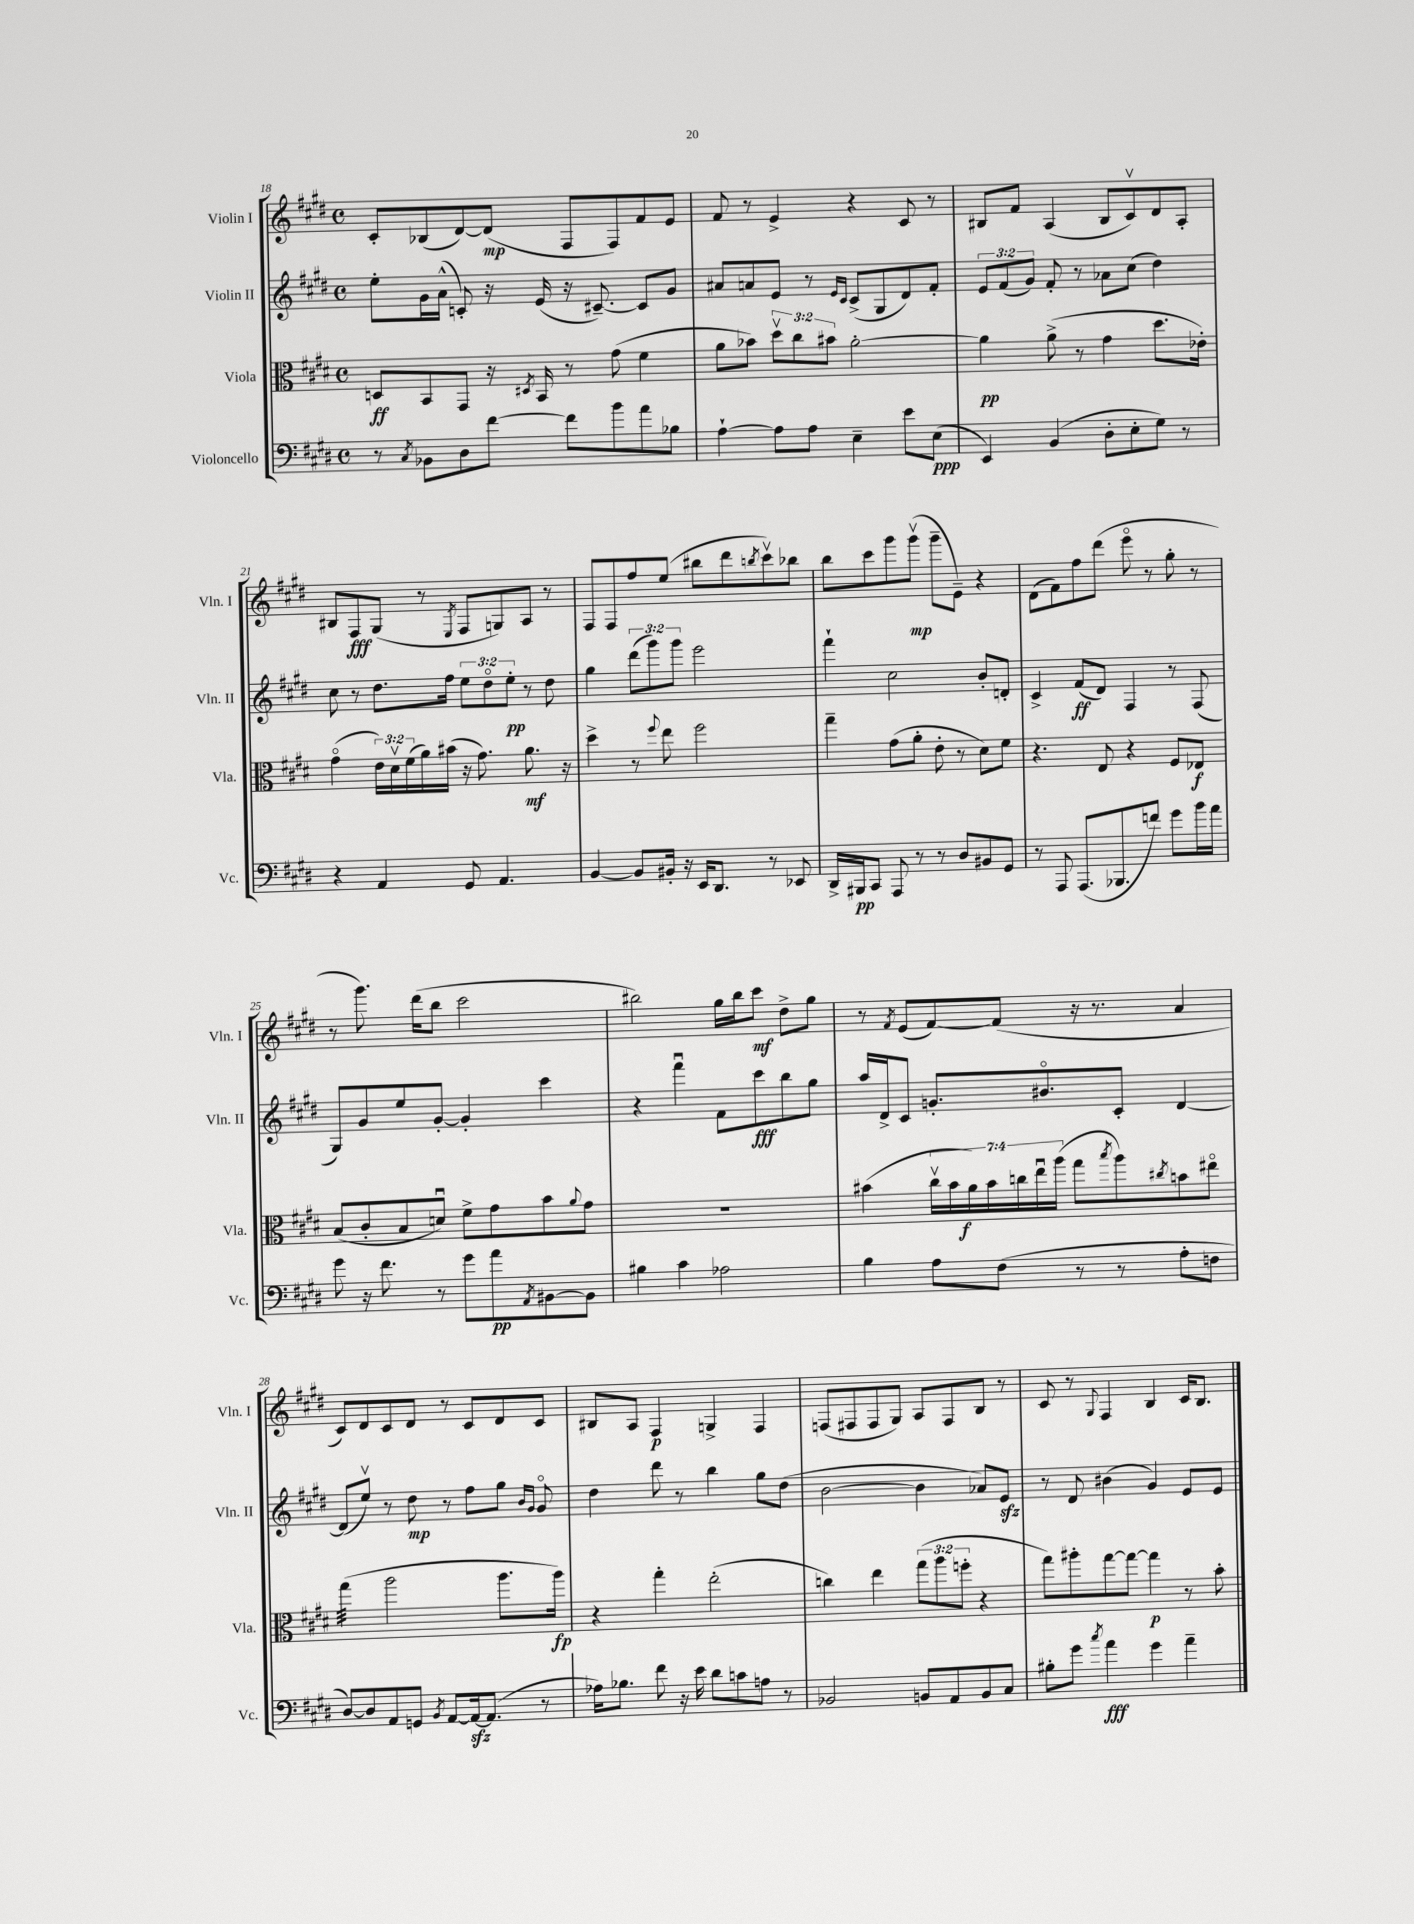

**kern	**kern	**kern	**kern
*staff4	*staff3	*staff2	*staff1
*clefF4	*clefC3	*clefG2	*clefG2
*k[f#c#g#d#]	*k[f#c#g#d#]	*k[f#c#g#d#]	*k[f#c#g#d#]
*M4/4	*M4/4	*M4/4	*M4/4
*met(c)	*met(c)	*met(c)	*met(c)
8r	8D/L	8ee'\L	8c#'/L
8qC#/	.	.	.
8BB-\L	8BB/	16g#\L	(8B-/
.	.	(16a^^\JJ	.
8D#\	8GG#/J	8c'/)	[8d#/)
[8f#\J	16r	16r	(8d#/]J
.	8qD#/	.	.
.	16BB/	(16e/	.
8f#\]L	8r	16r	8F#/L
.	.	[8.c#~/)	.
8b\	(8g#\	.	8F#/)
8a\	4f#\	8c#/]L	8f#/
8B-\J	.	8g#/J	8e/J
=	=	=	=
[4A`\	8a\L	8a#/L	8f#/
.	8b-\J)	8a/	8r
8A\]L	12dd#v\L	8e/J	4e^/
.	12cc#\	.	.
8A\J	.	8r	.
.	12b#\J	.	.
.	.	16qqe/LL	.
.	.	16qqc#/JJ	.
4E~\	[2a'\	(8c#^/L	4r
.	.	8G#/	.
8e\L	.	8d#/)	8c#/
(8E\J	.	8f#'/J	8r
=	=	=	=
4EE/)	4a\]	12e/L	8B#/L
.	.	(12f#/	.
.	.	.	8f#/J
.	.	12g#/J)	.
(4BB/	(8a^\	8f#'/	(4A/
.	8r	8r	.
8D#'\L	4g#\	8a-\L	8B#/L
8E'\	.	(8cc#\J	8c#v/)
8G#\J)	8.dd#\L	4dd#\)	8d#/
8r	.	.	8A'/J
.	16e-'\Jk)	.	.
=	=	=	=
4r	(4g#o\	8cc#\	8B#/L
.	.	8r	8F#/
4AA/	24e\LL)	8.dd#\L	(8G#/J
.	24d#v\	.	.
.	(24f#\	.	.
.	16a\)	.	8r
.	(16b#\JJ	16ff#\Jk	.
.	.	.	8qE/
8GG#/	16r	12ee\L	8F#/L
.	8.g#\)	.	.
.	.	12dd#o\	.
4.AA/	.	.	8G/)
.	.	12ee'\J	.
.	8.a\	8r	8A/J
.	.	8dd#\	8r
.	16r	.	.
=	=	=	=
[4BB/	4dd#^\	4gg#\	8F#/L
.	.	.	8F#/
8BB/]L	8r	(12ddd#\L	8ff#/
.	.	12ggg#\)	.
.	8qqff#/	.	.
16BB#'/Jk	8ee\	.	(8ee/J
.	.	12ggg#\J	.
16r	.	.	.
16EE/LK	2ff#\	2eee\	8bb#\L
8.DD#/J	.	.	.
.	.	.	8ddd#\
.	.	.	8qbb/
8r	.	.	8ccc#v\)
8EE-/	.	.	8bb-\J
=	=	=	=
16DD#^/LL	4gg#~\	4fff#`\	8bb\L
16BBB#/J	.	.	.
8CC#/J	.	.	8ccc#\
8AAA/	(8g#\L	2cc#\	8ggg#\
8r	8a'\J	.	(8ggg#v\J
8r	8e'\	.	8ggg#~\L
8D#/L	8r	.	8e~\J)
8BB#/	8d#\L)	8b'/L	4r
8GG#/J	8f#\J	8d'/J	.
=	=	=	=
8r	4.r	4c#^/	(8d#\L
8AAA/	.	.	8f#\)
(8.AAA/L	.	(8f#/L	8ff#\
.	8E/	8d#/J)	(8ddd#\J
8.BBB-/	.	.	.
.	4r	4F#/	8eeeo\
8f/J)	.	.	8r
8g#\L	8F#/L	8r	8gg#'\
16b\L	8E-/J	(8F#/	8r
16a\JJ	.	.	.
=	=	=	=
8g#\	(8B/L	8G#/L)	8r
16r	8c#'/	8g#/	8.ggg#\)
8.f#\	.	.	.
.	8B/	8ee/	.
.	.	.	(16ddd#\LK
8r	8du/J)	[8g#'/J	8bb\J
8g#\L	8f#^\L	4g#'/]	2ccc#\
8a\	8g#\	.	.
8qAA/	.	.	.
[8BB#\	8b\	4ccc#\	.
.	8qqa/	.	.
8BB#\]J	8g#\J	.	.
=	=	=	=
4B#\	1r	4r	2bb#\)
4c#\	.	4fff#u\	.
2A-\	.	8f#\L	16gg#\LL
.	.	.	16bb#\J
.	.	8ccc#\	8ccc#\J
.	.	8bb\	8dd#^\L
.	.	8gg#\J	8gg#\J
=	=	=	=
4B\	(4b#\	16aa/LL	8r
.	.	16d#^/J	.
.	.	.	8qf#/
.	.	8c#/J	(8e/L
8A\L	28cc#v\LL	8.g'/L	[8f#/)
.	28b#\	.	.
.	28a\)	.	.
.	28b#\	.	.
(8F#\J	.	.	(8f#/]J
.	28cc\	.	.
.	28eeu\	.	.
.	.	8.b#o/	.
.	(28aa\JJ	.	.
8r	8gg#\L	.	16r
.	.	.	8.r
.	8qbb/	.	.
8r	8aa\)	8c#'/J	.
.	8qcc#/	.	.
8A'\L	8b\	[4d#/	4a/
8F\J	8ee#o\J	.	.
=	=	=	=
[8D#/L)	(4gg#\	(8d#/]L	8c#/L)
8D#/]	.	8eev/J)	8d#/
8AA/	2aa\	8r	8c#/
8GG/J	.	8dd#\	8d#/J
8qBB/	.	.	.
[8AA/L	.	8r	8r
16AA/_k	.	8ff#\L	8c#/L
(8.AA/]J	.	.	.
.	8.aa\L	8gg#\J	8d#/
.	.	16qqb/LL	.
.	.	16qqg#/JJ	.
8r	.	8g#o/	8c#/J
.	16aa\Jk)	.	.
=	=	=	=
16A-\LK)	4r	4dd#\	8B#/L
8.B-\J	.	.	.
.	.	.	8A/J
8f#\	4gg#'\	8ddd#\	4F#/
16r	.	8r	.
16e\	.	.	.
8d#\L	(2ee'\	4bb\	4G^/
8c\	.	.	.
8A\J	.	8gg#\L	4F#/
8r	.	(8dd#\J	.
=	=	=	=
2BB-/	4cc\)	[2b\	(8F/L
.	.	.	8F#/
.	4ee\	.	8F#/
.	.	.	8G#/J)
8BB/L	(12gg#\L	4b\]	8A/L
.	12aa\	.	.
8AA/	.	.	8F#/
.	12ff'\J	.	.
8BB/	4r	8a-/L)	8B/J
8C#/J	.	8e/J	8r
=	=	=	=
8B#'\L	8gg#\L)	8r	8c#/
8g#\J	8aa#'\	8d#/	8r
8qcc#/	.	.	8qqG#/
4a\	[8gg#\	(4b#\	4F#/
.	8gg#\_J	.	.
4g#\	4gg#\]	4g#/)	4B/
4a~\	8r	8e/L	16c#/LK
.	.	.	8.B/J
.	8b'\	8e/J	.
==	==	==	==
*-	*-	*-	*-
